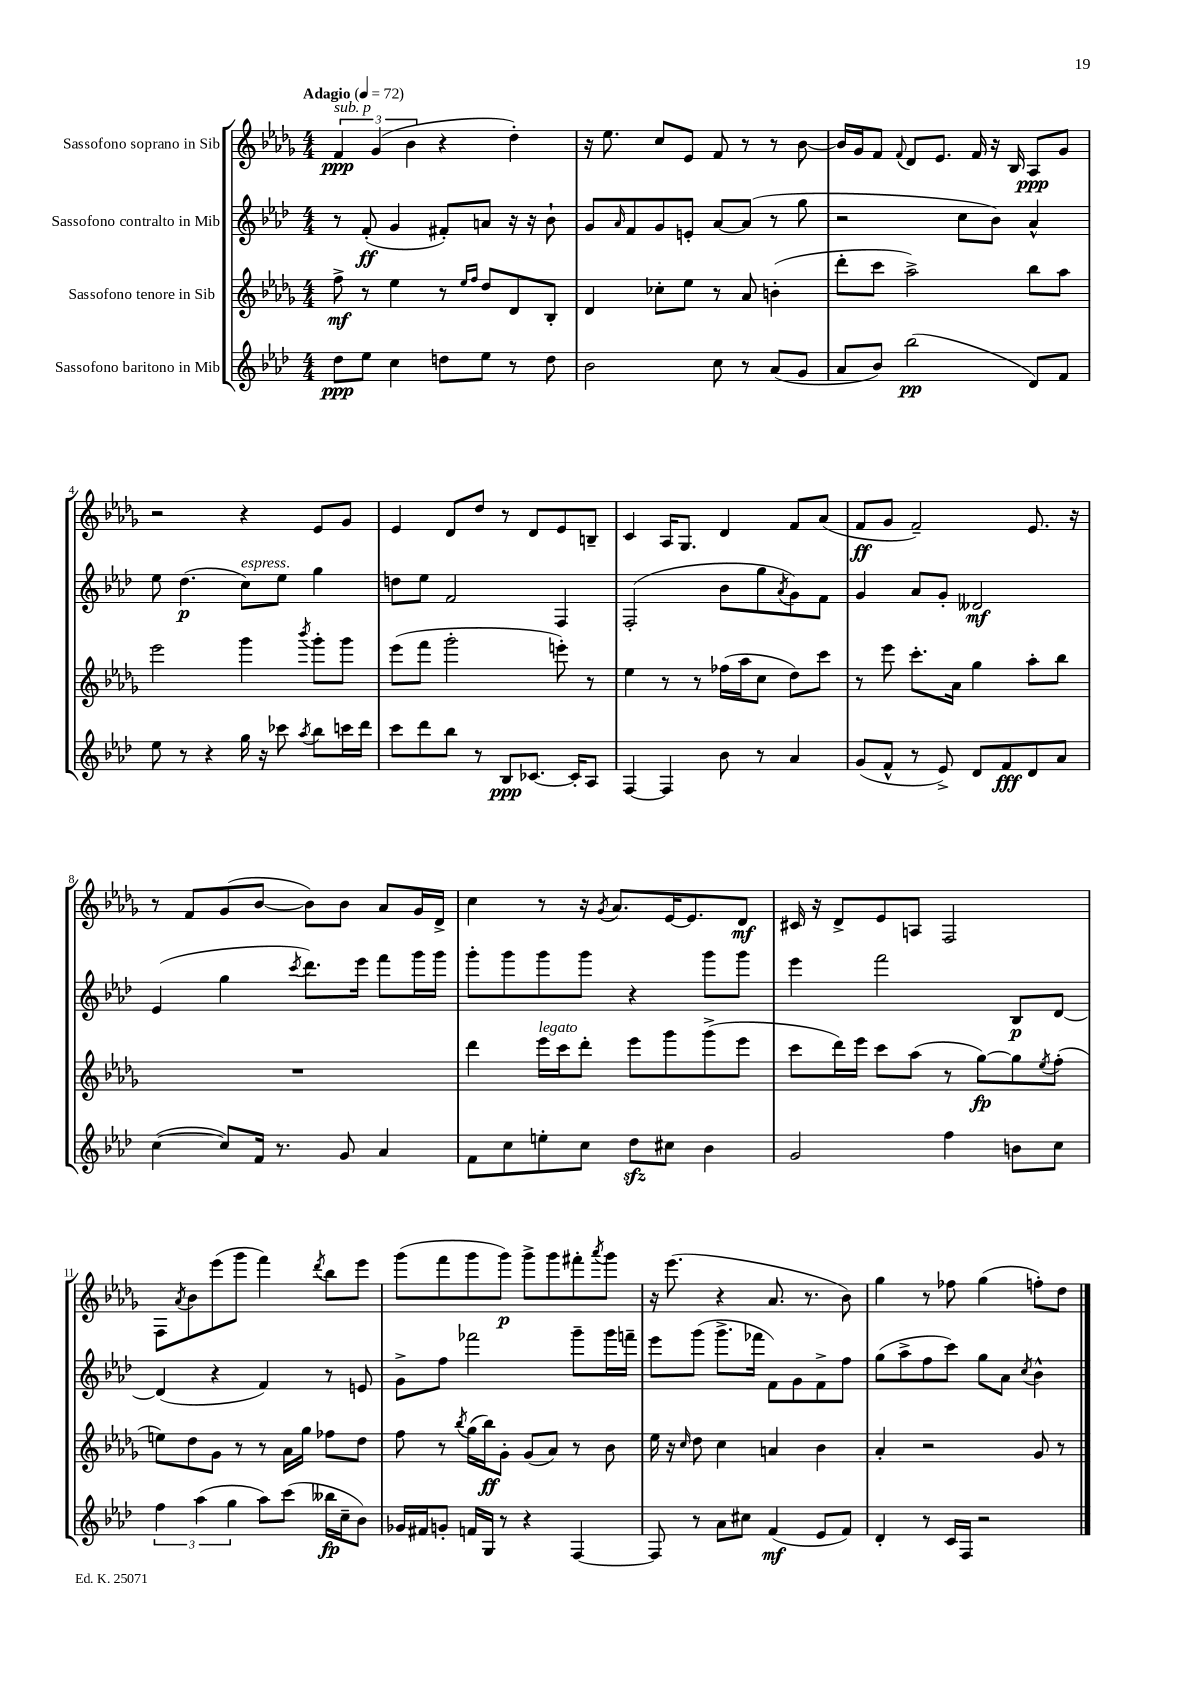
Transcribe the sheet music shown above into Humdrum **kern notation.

**kern	**dynam	**kern	**dynam	**kern	**dynam	**kern	**dynam
*part4	*part4	*part3	*part3	*part2	*part2	*part1	*part1
*staff4	*staff4	*staff3	*staff3	*staff2	*staff2	*staff1	*staff1
*I"Sassofono baritono in Mib	*	*I"Sassofono tenore in Sib	*	*I"Sassofono contralto in Mib	*	*I"Sassofono soprano in Sib	*
*clefG2	*	*clefG2	*	*clefG2	*	*clefG2	*
*k[b-e-a-d-]	*	*k[b-e-a-d-g-]	*	*k[b-e-a-d-]	*	*k[b-e-a-d-g-]	*
*M4/4	*	*M4/4	*	*M4/4	*	*M4/4	*
*MM72	*	*MM72	*	*MM72	*	*MM72	*
=1	=1	=1	=1	=1	=1	=1	=1
!	!	!	!	!	!	!LO:TX:a:B:t=Adagio	!
!	!	!	!	!	!	!LO:TX:a:i:t=sub. p	!
8dd-\L	ppp	8ff^\	mf	8r	.	6f/	ppp
8ee-\J	.	8r	.	(8f'/	ff	.	.
.	.	.	.	.	.	(6g-/	.
4cc\	.	4ee-\	.	4g/	.	.	.
.	.	.	.	.	.	6b-\	.
8ddn\L	.	8r	.	8f#X'/L)	.	4r	.
.	.	16qqee-/LL	.	.	.	.	.
.	.	16qqff/JJ	.	.	.	.	.
8ee-\J	.	8dd-/L	.	8an/J	.	.	.
8r	.	8d-/	.	16r	.	4dd-'\)	.
.	.	.	.	16r	.	.	.
8dd\	.	8B-'/J	.	8b-`\	.	.	.
=2	=2	=2	=2	=2	=2	=2	=2
2b-\	.	4d-/	.	8g/L	.	16r	.
.	.	.	.	.	.	8.ee-\	.
.	.	.	.	16qqa-/	.	.	.
.	.	.	.	8f/	.	.	.
.	.	8cc-X'\L	.	8g/	.	8cc/L	.
.	.	8ee-\J	.	8en'/J	.	8e-/J	.
8cc\	.	8r	.	[8a-/L	.	8f/	.
8r	.	8a-/	.	(8a-/J]	.	8r	.
(8a-/L	.	(4bn'\	.	8r	.	8r	.
8g/J	.	.	.	8gg\	.	[8b-\	.
=3	=3	=3	=3	=3	=3	=3	=3
8a-/L	.	8ddd-'\L	.	2r	.	16b-/LL]	.
.	.	.	.	.	.	16g-/J	.
8b-/J)	.	8ccc\J	.	.	.	8f/J	.
.	.	.	.	.	.	8qqf/	.
(2bb-\	pp	2aa-^\)	.	.	.	8d-/L	.
.	.	.	.	.	.	8.e-/J	.
.	.	.	.	8cc\L	.	.	.
.	.	.	.	.	.	16f/	.
.	.	.	.	8b-\J)	.	16r	.
.	.	.	.	.	.	16B-/	.
8d-/L)	.	8bb-\L	.	4a-^^/	.	8A-/L	ppp
8f/J	.	8aa-\J	.	.	.	8g-/J	.
!!LO:LB:g=z
=4	=4	=4	=4	=4	=4	=4	=4
8ee-\	.	2eee-\	.	8ee-\	.	2r	.
8r	.	.	.	(4.dd-\	p	.	.
4r	.	.	.	.	.	.	.
!	!	!	!	!LO:TX:a:i:t=espress.	!	!	!
16gg\	.	4ggg-\	.	8cc\L)	.	4r	.
16r	.	.	.	.	.	.	.
8ccc-X\	.	.	.	8ee-\J	.	.	.
8qaa-/	.	8qbbb-/	.	.	.	.	.
8bb-\L	.	8ggg-'\L	.	4gg\	.	8e-/L	.
16cccn\L	.	8ggg-\J	.	.	.	8g-/J	.
16ddd-\JJ	.	.	.	.	.	.	.
=5	=5	=5	=5	=5	=5	=5	=5
8ccc\L	.	(8eee-\L	.	8ddn\L	.	4e-/	.
8ddd-\	.	8fff\J	.	8ee-\J	.	.	.
8bb-\J	.	2ggg-'\	.	2f/	.	8d-/L	.
8r	.	.	.	.	.	8dd-/J	.
8B-/L	ppp	.	.	.	.	8r	.
[8.c-X/J	.	.	.	.	.	8d-/L	.
.	.	8eeen'\)	.	4F/	.	8e-/	.
16c-'/KL]	.	.	.	.	.	.	.
8A-/J	.	8r	.	.	.	8Bn~/J	.
=6	=6	=6	=6	=6	=6	=6	=6
[4F/	.	4ee-\	.	(2F'/	.	4c/	.
4F/]	.	8r	.	.	.	16A-/KL	.
.	.	.	.	.	.	8.G-/J	.
.	.	8r	.	.	.	.	.
8b-\	.	(16ff-X\LL	.	8b-\L	.	4d-/	.
.	.	16aa-\J	.	.	.	.	.
8r	.	8cc\J	.	8gg\	.	.	.
.	.	.	.	8qa-/	.	.	.
4a-/	.	8dd-\L)	.	8g\)	.	8f/L	.
.	.	8ccc\J	.	8f\J	.	(8a-/J	.
=7	=7	=7	=7	=7	=7	=7	=7
(8g/L	.	8r	.	4g/	.	8f/L	ff
8f^^/J	.	8eee-\	.	.	.	8g-/J	.
8r	.	8.ccc'\L	.	8a-/L	.	2f~/)	.
8e-^/)	.	.	.	8g'/J	.	.	.
.	.	16a-\Jk	.	.	.	.	.
8d-/L	.	4gg-\	.	2d--X/	mf	.	.
8f/	fff	.	.	.	.	.	.
8d-/	.	8aa-'\L	.	.	.	8.e-/	.
8a-/J	.	8bb-\J	.	.	.	.	.
.	.	.	.	.	.	16r	.
!!LO:LB:g=z
=8	=8	=8	=8	=8	=8	=8	=8
([4cc\	.	1r	.	(4e-/	.	8r	.
.	.	.	.	.	.	8f/L	.
8cc/L])	.	.	.	4gg\	.	(8g-/	.
16f/Jk	.	.	.	.	.	[8b-/J	.
8.r	.	.	.	.	.	.	.
.	.	.	.	8qccc/	.	.	.
.	.	.	.	8.ddd-\L)	.	8b-\L])	.
8g/	.	.	.	.	.	8b-\J	.
.	.	.	.	16eee-\Jk	.	.	.
4a-/	.	.	.	8fff\L	.	8a-/L	.
.	.	.	.	16ggg\L	.	16g-/L	.
.	.	.	.	16ggg\JJ	.	16d-^/JJ	.
=9	=9	=9	=9	=9	=9	=9	=9
8f\L	.	4ddd-\	.	8ggg'\L	.	4cc\	.
8cc\	.	.	.	8ggg\	.	.	.
!	!	!LO:TX:a:i:t=legato	!	!	!	!	!
8een'\	.	16eee-\LL	.	8ggg\	.	8r	.
.	.	16ccc\J	.	.	.	.	.
8cc\J	.	8ddd-'\J	.	8ggg\J	.	16r	.
.	.	.	.	.	.	8qg-/	.
.	.	.	.	.	.	8.a-/L	.
8dd-zz\L	.	8eee-\L	.	4r	.	.	.
8cc#X\J	.	8ggg-\	.	.	.	[16e-/K	.
.	.	.	.	.	.	8.e-/]	.
4b-\	.	(8ggg-^\	.	8ggg\L	.	.	.
.	.	8eee-\J	.	8ggg\J	.	8d-/J	mf
=10	=10	=10	=10	=10	=10	=10	=10
2g/	.	8ccc\L	.	4eee-\	.	16c#X/	.
.	.	.	.	.	.	16r	.
.	.	16ddd-\L)	.	.	.	8d-^/L	.
.	.	16eee-\JJ	.	.	.	.	.
.	.	8ccc\L	.	2fff\	.	8e-/	.
.	.	(8aa-\J	.	.	.	8An/J	.
4ff\	.	8r	.	.	.	2F/	.
.	.	[8gg-\L)	fp	.	.	.	.
8bn\L	.	8gg-\]	.	8B-/L	p	.	.
.	.	8qee-/	.	.	.	.	.
8cc\J	.	(8ff'\J	.	[8d-/J	.	.	.
!!LO:LB:g=z
=11	=11	=11	=11	=11	=11	=11	=11
6ff\	.	8een\L)	.	(4d-/]	.	8F\L	.
.	.	.	.	.	.	8qa-/	.
.	.	8dd-\	.	.	.	8b-\	.
(6aa-\	.	.	.	.	.	.	.
.	.	8g-\J	.	4r	.	(8eee-\	.
6gg\	.	.	.	.	.	.	.
.	.	8r	.	.	.	8ggg-\J	.
8aa-\L)	.	8r	.	4f/)	.	4fff\)	.
(8ccc\J	.	16a-\LL	.	.	.	.	.
.	.	16gg-\JJ	.	.	.	.	.
.	.	.	.	.	.	8qddd-/	.
16bb--X\LL	fp	8ff-X\L	.	8r	.	8bb-\L	.
16cc~\J	.	.	.	.	.	.	.
8b-\J)	.	8dd-\J	.	8en/	.	8eee-\J	.
=12	=12	=12	=12	=12	=12	=12	=12
16g-X/LL	.	8ff\	.	8g^\L	.	(8ggg-\L	.
16f#X/J	.	.	.	.	.	.	.
8gn'/J	.	8r	.	8ff\J	.	8fff\	.
.	.	8qbb-/	.	.	.	.	.
16fn/LL	.	(16gg-\LL	.	2fff-X\	.	8ggg-\	.
16G/JJ	.	16bb-\J)	ff	.	.	.	.
8r	.	8g-'\J	.	.	.	8ggg-\J)	p
4r	.	(8g-/L	.	.	.	8ggg-^\L	.
.	.	8a-/J)	.	.	.	8ggg-\	.
[4F/	.	8r	.	8ggg~\L	.	8fff#X'\	.
.	.	.	.	.	.	8qaaa-/	.
.	.	8b-\	.	16ggg\L	.	8ggg-\J	.
.	.	.	.	16fffn~\JJ	.	.	.
=13	=13	=13	=13	=13	=13	=13	=13
8F/]	.	16ee-\	.	8eee-\L	.	16r	.
.	.	16r	.	.	.	(8.eee-\	.
.	.	16qqcc/	.	.	.	.	.
8r	.	8dd-\	.	(8ggg\J	.	.	.
8a-\L	.	4cc\	.	8.ggg^\L	.	4r	.
8cc#X\J	.	.	.	.	.	.	.
.	.	.	.	16fff-X\Jk	.	.	.
(4f/	mf	4an/	.	8f\L)	.	8.a-/	.
.	.	.	.	8g\	.	.	.
.	.	.	.	.	.	8.r	.
8e-/L	.	4b-\	.	8f^\	.	.	.
8f/J)	.	.	.	8ff\J	.	8b-\)	.
=14	=14	=14	=14	=14	=14	=14	=14
4d-'/	.	4a-'/	.	(8gg\L	.	4gg-\	.
.	.	.	.	8aa-^\	.	.	.
8r	.	2r	.	8ff\	.	8r	.
16c/LL	.	.	.	8ccc\J)	.	8ff-X\	.
16F/JJ	.	.	.	.	.	.	.
2r	.	.	.	8gg\L	.	(4gg-\	.
.	.	.	.	8a-\J	.	.	.
.	.	.	.	8qcc/	.	.	.
.	.	8g-/	.	4b-^^\	.	8ffn'\L)	.
.	.	8r	.	.	.	8dd-\J	.
==	==	==	==	==	==	==	==
*-	*-	*-	*-	*-	*-	*-	*-
